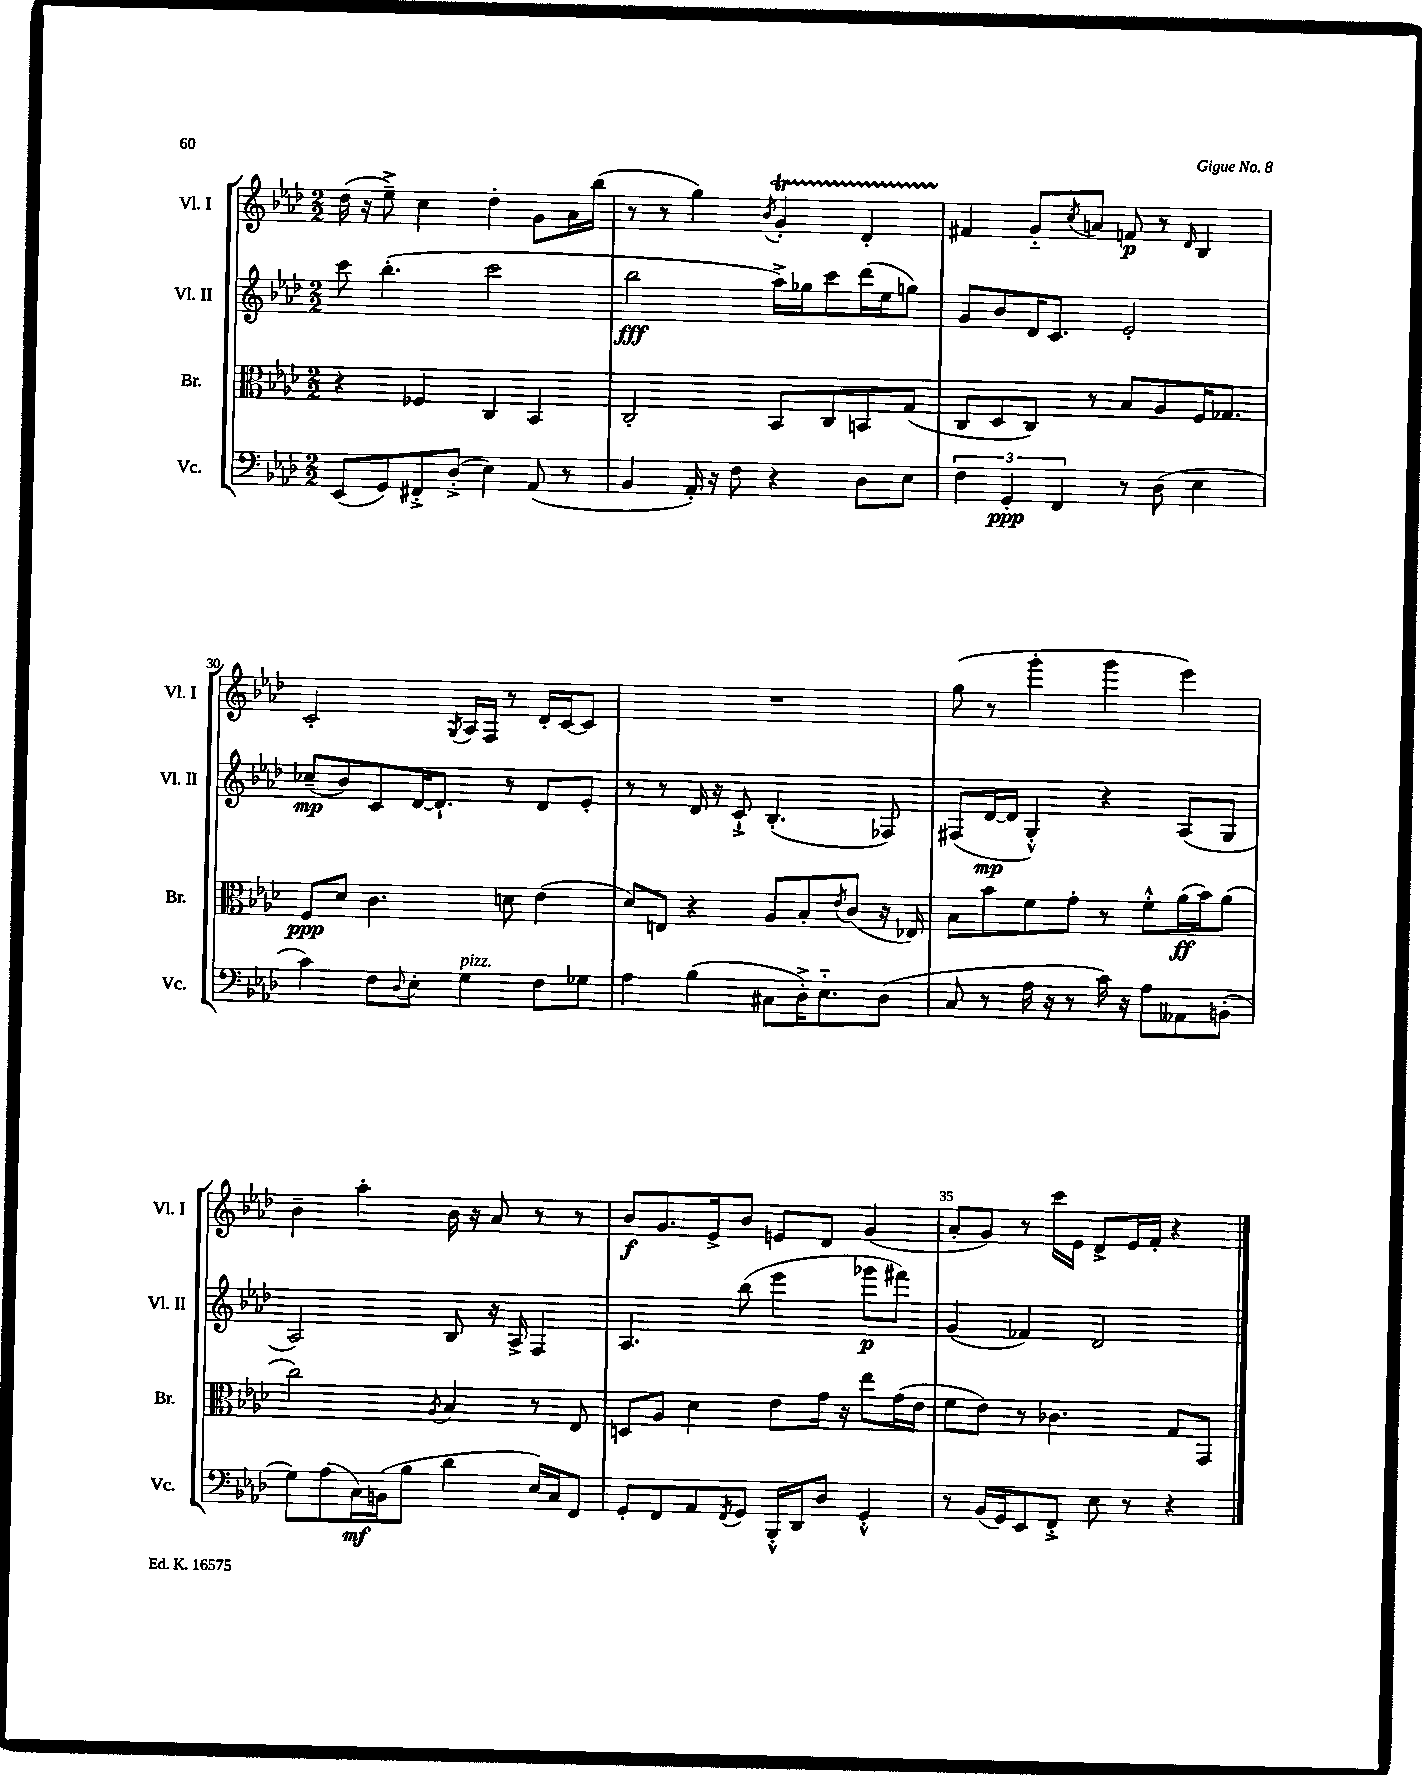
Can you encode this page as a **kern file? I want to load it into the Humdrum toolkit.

**kern	**kern	**kern	**kern
*staff4	*staff3	*staff2	*staff1
*clefF4	*clefC3	*clefG2	*clefG2
*k[b-e-a-d-]	*k[b-e-a-d-]	*k[b-e-a-d-]	*k[b-e-a-d-]
*M2/2	*M2/2	*M2/2	*M2/2
(8EE-/L	4r	8ccc\	(16dd-\
.	.	.	16r
8GG/)	.	(4.bb-'\	8ee-~^\)
8FF#'^/	4F-/	.	4cc\
(8D-'^/J	.	.	.
4E-\)	4C/	2ccc\	4dd-'\
(8AA-/	4BB-/	.	8g\L
8r	.	.	16a-\L
.	.	.	(16bb-\JJ
=	=	=	=
4BB-/	2C'/	2bb-\	8r
.	.	.	8r
16AA-'/)	.	.	4gg\)
16r	.	.	.
8F\	.	.	.
.	.	.	8qb-/
4r	8BB-/L	16aa-^\LL)	4g'/
.	.	16gg-\J	.
.	8C/	8ccc\	.
8D-\L	8BB/	(16ddd-\L	4d-'/
.	.	16ee-\J	.
8E-\J	(8G/J	8gg\J)	.
=	=	=	=
6F\	8C/L	8g/L	4f#/
.	8D-/	8b-/	.
6GG'/	.	.	.
.	8C/J)	16d-/K	8g'~/L
.	.	8.c/J	.
6FF/	.	.	.
.	.	.	8qcc/
.	8r	.	8a/J
8r	8B-/L	2e-'/	8f/
(8D-\	8A-/	.	8r
.	.	.	16qqd-/
4E-\	16F/K	.	4B-/
.	8.G-/J	.	.
=	=	=	=
4c\)	8F/L	(8cc-~/L	2c'/
.	8d-/J	8b-/)	.
8F\L	4.c\	8c/	.
8qqD-/	.	.	.
8E-'\J	.	[16d-/K	.
.	.	8.d-`/]J	.
.	.	.	8qG/
4G\	.	.	16A-/LL
.	.	.	16F/JJ
.	8d\	8r	8r
8F\L	(4e-\	8d-/L	16d-'/LL
.	.	.	[16c/J
8G-\J	.	8e-'/J	8c/]J
=	=	=	=
4A-\	8d-/L)	8r	1r
.	8E/J	8r	.
(4B-\	4r	16d-/	.
.	.	16r	.
.	.	8c`^/	.
8C#\L	8A-/L	(4.B-'/	.
16D-'^\K)	8B-'/	.	.
8.E-'~\	.	.	.
.	8qe-/	.	.
.	(8c/J	.	.
(8D-\J	16r	8F-/)	.
.	16E-/)	.	.
=	=	=	=
8C/	8B-\L	(8F#/L	(8gg\
8r	8b-\	[16d-/L	8r
.	.	16d-/]JJ	.
16A-\	8f\	4G'^^/)	4ggg'\
16r	.	.	.
8r	8g'\J	.	.
16c\)	8r	4r	4ggg\
16r	.	.	.
8A-\L	8f'^^\L	.	.
8AA--\	(16a-\L	(8A-/L	4eee-\)
.	16b-\J)	.	.
(8BB'\J	(8a-\J	8G/J	.
=	=	=	=
8G\L)	2cc\)	2A-/)	4b-~\
(8A-\	.	.	.
16C\L)	.	.	4aa-'\
(16BB\J	.	.	.
8B-\J	.	.	.
.	8qA-/	.	.
4d-\	4B-/	8B-/	16b-\
.	.	.	16r
.	.	16r	8a-/
.	.	16A-^/	.
16E-/LL)	8r	4F/	8r
16C/J	.	.	.
8FF/J	8E-/	.	8r
=	=	=	=
8GG'/L	8D/L	4.A-/	8b-/L
8FF/	8A-/J	.	8.g/
8AA-/	4d-\	.	.
.	.	.	16e-^/k
8qFF/	.	.	.
8GG/J	.	(8bb-\	8b-/J
16BBB-'^^/LL	8e-\L	4eee-\	8e/L
16DD-/J	.	.	.
8D-/J	16g\Jk	.	8d-/J
.	16r	.	.
4GG'^^/	8ee-\L	8ggg-\L	(4g/
.	(16g\L	8fff#\J)	.
.	16e-\JJ	.	.
=	=	=	=
8r	8f\L	(4g/	8a-'/L
(16BB-/LL	8e-\J)	.	8g/J)
16GG/J)	.	.	.
8EE-/	8r	4f-/)	8r
8FF'^/J	4.c-\	.	16ccc\LL
.	.	.	16e-\JJ
8E-\	.	2d-/	8d-^/L
8r	.	.	16e-/L
.	.	.	16f'/JJ
4r	8G/L	.	4r
.	8GG/J	.	.
==	==	==	==
*-	*-	*-	*-
